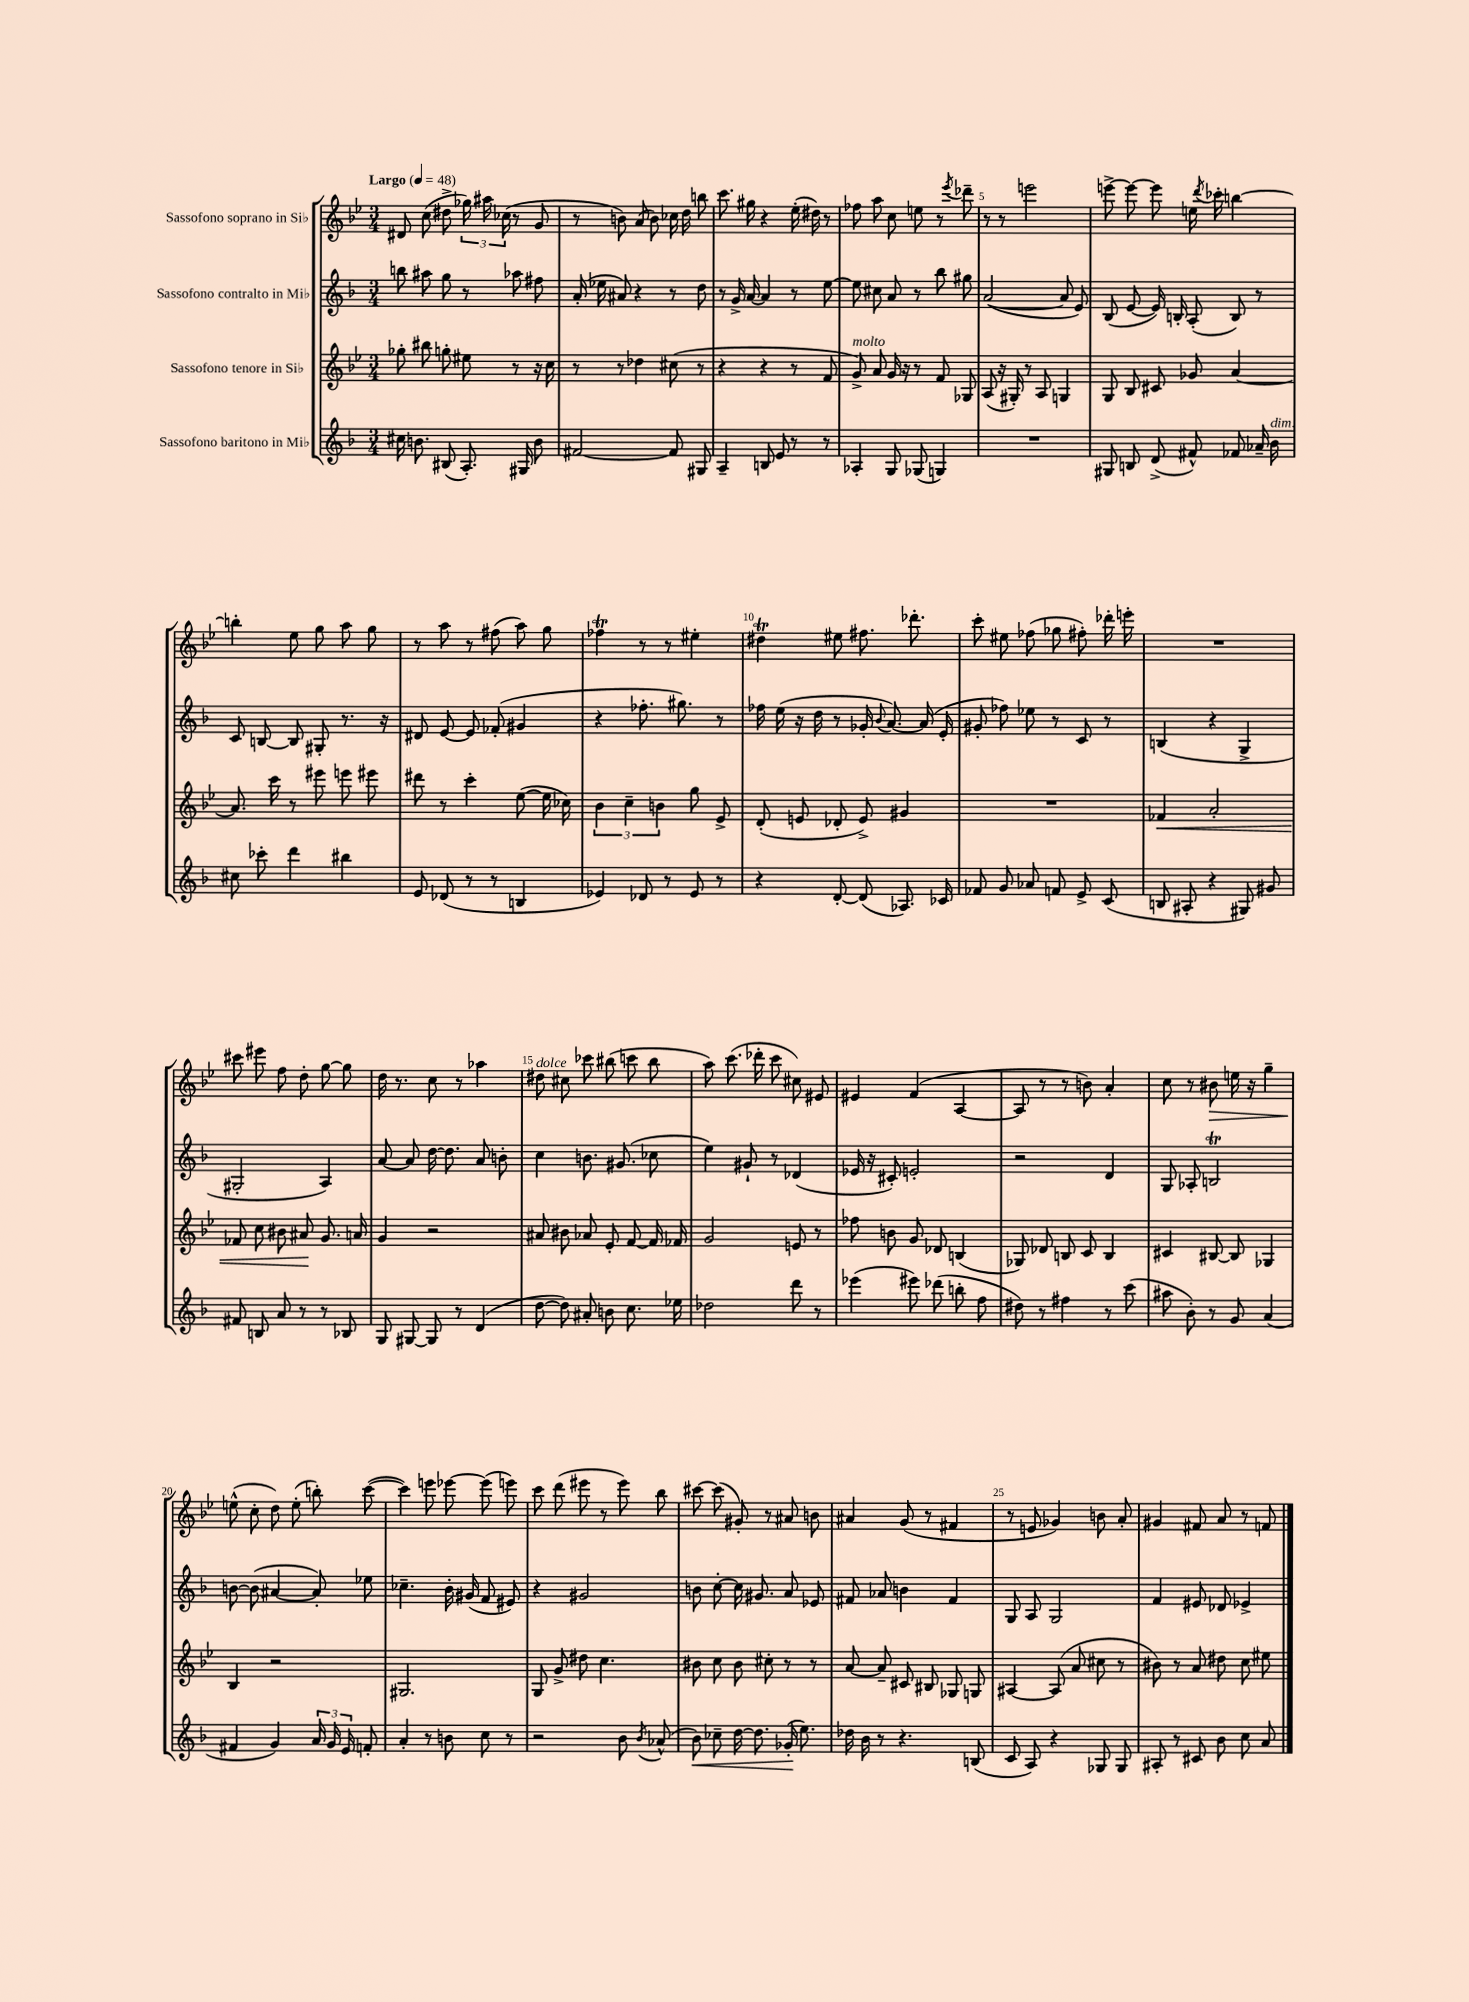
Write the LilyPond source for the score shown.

<<
\new StaffGroup <<
\new Staff = "s0" \with { instrumentName = "Sassofono soprano in Sib" } {
    \clef treble \key bes \major \numericTimeSignature \time 3/4 \tempo "Largo" 4 = 48
    \autoBeamOff dis'8 c''8( dis''8-> \tuplet 3/2 { ges''16) ais''16 ces''16( } r8 g'8 |
    r8 b'8) a'8( b'8) ces''16 d''16 b''8 |
    c'''8. gis''16 r4 ees''16-.( dis''16) r8 |
    fes''8 a''8 c''8 e''8 r8 \acciaccatura { ees'''8 } des'''8-- |
    r8 r8 e'''2 |
    e'''8~-> e'''8~ e'''8 e''16 \acciaccatura { d'''8 } ces'''16-. b''4~ |
    b''4-. ees''8 g''8 a''8 g''8 |
    r8 a''8 r8 fis''8( a''8) g''8 |
    fes''4\trill r8 r8 eis''4-. |
    dis''4\trill eis''8 fis''8. des'''8.-. |
    c'''8-. eis''8 fes''8( ges''8 fis''8-.) des'''16-. e'''16-. |
    R2. |
    cis'''8 eis'''8 f''8 d''8-. g''8~ g''8 |
    d''16 r8. c''8 r8 aes''4 |
    dis''8^\markup { \italic "dolce" } cis''8 ces'''8 bis''8( c'''8 bis''8 |
    a''8) c'''8.( des'''16-. c'''8 cis''8) eis'8 |
    eis'4 f'4( a4~ |
    a8 r8 r8 b'8) a'4-. |
    c''8 r8 bis'8\> e''16 r16 g''4-- |
    e''8-^\!( c''8-. d''8) e''8-.( b''8-.) c'''8~( |
    c'''4) e'''8 ees'''8~ ees'''8( e'''8) |
    c'''8 d'''8( eis'''8 r8 eis'''8) bes''8 |
    cis'''8~ cis'''8( gis'8-.) r8 ais'8 b'8 |
    ais'4 g'8( r8 fis'4 |
    r8 e'8 ges'4) b'8 a'8-. |
    gis'4 fis'8 a'8 r8 f'8 \bar "|." |
}
\new Staff = "s1" \with { instrumentName = "Sassofono contralto in Mib" } {
    \clef treble \key f \major \numericTimeSignature \time 3/4
    \autoBeamOff b''8 ais''8 g''8 r8 aes''8 fis''8 |
    a'16-.( ees''16 ais'8) r4 r8 d''8 |
    r8 g'16-> a'16~ a'4 r8 e''8~ |
    e''8 cis''8 a'8 r8 bes''8 gis''8 |
    a'2~( a'8 e'8) |
    bes8( e'8~ e'16) b16-. a8-.( b8) r8 |
    c'8 b8~ b8 gis8-. r8. r16 |
    dis'8 e'8~ e'8 fes'8-.( gis'4 |
    r4 fes''8.-. gis''8.) r8 |
    fes''16 e''16( r16 d''16 r8 ges'16-. \appoggiatura { bes'8 } a'8.~) a'16( e'16-. |
    gis'8-. fes''8) ees''8 r8 c'8 r8 |
    b4( r4 g4-> |
    gis2-. a4) |
    a'8~ a'8 d''16~ d''8. a'8 b'8-. |
    c''4 b'8. gis'8.( ces''8 |
    e''4) gis'8-! r8 des'4( |
    ees'16 r16 cis'8-.) e'2-. |
    r2 d'4 |
    g8 aes8-. b2\trill |
    b'8~ b'8( ais'4~ ais'8-.) ees''8 |
    ces''4.-- bes'16-. gis'16( f'8 eis'8) |
    r4 gis'2 |
    b'8 c''8~-. c''16 gis'8. a'8 ees'8 |
    fis'8 aes'8 b'4 fis'4 |
    g8 a8 g2 |
    f'4 eis'8 des'8 ees'4-> \bar "|." |
}
\new Staff = "s2" \with { instrumentName = "Sassofono tenore in Sib" } {
    \clef treble \key bes \major \numericTimeSignature \time 3/4
    \autoBeamOff ges''8-. bis''8 g''8-. eis''8 r8 r16 c''16 |
    r8 r8 des''4 cis''8( r8 |
    r4 r4 r8 f'8 |
    g'8->^\markup { \italic "molto" }) a'8 g'16 r16 r8 f'8 ges8 |
    a8( r16 gis16-.) r8 a8 g4 |
    g8 bes8 cis'8 ges'8 a'4~ |
    a'8. c'''16 r8 eis'''8 e'''8 eis'''8 |
    dis'''8 r8 c'''4-. ees''8~( ees''16 ces''16) |
    \tuplet 3/2 { bes'4 c''4-- b'4 } g''8 ees'8-> |
    d'8-.( e'8 des'8-. e'8->) gis'4 |
    R2. |
    fes'4\< a'2-. |
    fes'8 c''8 bis'8 ais'8\! g'8. a'16 |
    g'4 r2 |
    ais'8 bis'8 aes'8 ees'8-. f'8~ f'16 fes'16 |
    g'2 e'8 r8 |
    fes''8 b'8 g'8 des'8 b4( |
    ges8) des'8 b8 c'8 b4 |
    cis'4 bis8~ bis8 ges4 |
    bes4 r2 |
    gis2. |
    g8 g'8-> dis''8 c''4. |
    bis'8 c''8 bis'8 cis''8-. r8 r8 |
    a'8~ a'8-- cis'8 bis8 ges8 g8 |
    ais4~ ais8( a'8 cis''8 r8 |
    bis'8) r8 a'8 dis''8 c''8 eis''8 \bar "|." |
}
\new Staff = "s3" \with { instrumentName = "Sassofono baritono in Mib" } {
    \clef treble \key f \major \numericTimeSignature \time 3/4
    \autoBeamOff cis''16 b'8. bis8( a8.-.) gis16 b'8 |
    fis'2~ fis'8 gis8 |
    a4-- b8 e'8 r8 r8 |
    aes4-. g8 ges8( g4) |
    R2. |
    gis8 b8 d'8->( fis'8-^) fes'8 aes'16-- bes'16^\markup { \italic "dim." } |
    cis''8 ces'''8-. d'''4 bis''4 |
    e'8 des'8( r8 r8 b4 |
    ees'4) des'8 r8 ees'8 r8 |
    r4 d'8~-. d'8( aes8.) ces'16 |
    fes'8 g'8 aes'8 f'8 e'8-> c'8( |
    b8 ais8-. r4 gis8) gis'8 |
    fis'8 b8 a'8 r8 r8 bes8 |
    g8 gis8~ gis8 r8 d'4( |
    d''8~ d''8) ais'8-. b'8 c''8. ees''16 |
    des''2 d'''8 r8 |
    ees'''4( eis'''8) des'''8( b''8-. f''8 |
    dis''8) r8 fis''4 r8 c'''8( |
    ais''8 bes'8-.) r8 g'8 a'4( |
    fis'4 g'4) \tuplet 3/2 { a'16 g'16 e'16 } f'8-. |
    a'4-. r8 b'8 c''8 r8 |
    r2 bes'8 \acciaccatura { bes'8 } aes'8-^( |
    bes'8\<) ces''8-- d''16~ d''8. ges'16-.\!( e''8.) |
    des''16 bes'16 r8 r4. b8( |
    c'8 a8) r4 ges8 ges8 |
    ais8-. r8 cis'8 bes'8 c''8 a'8 \bar "|." |
}
>>
>>
\layout { \context { \Score \override BarNumber.break-visibility = ##(#f #t #t) barNumberVisibility = #(every-nth-bar-number-visible 5) } }
